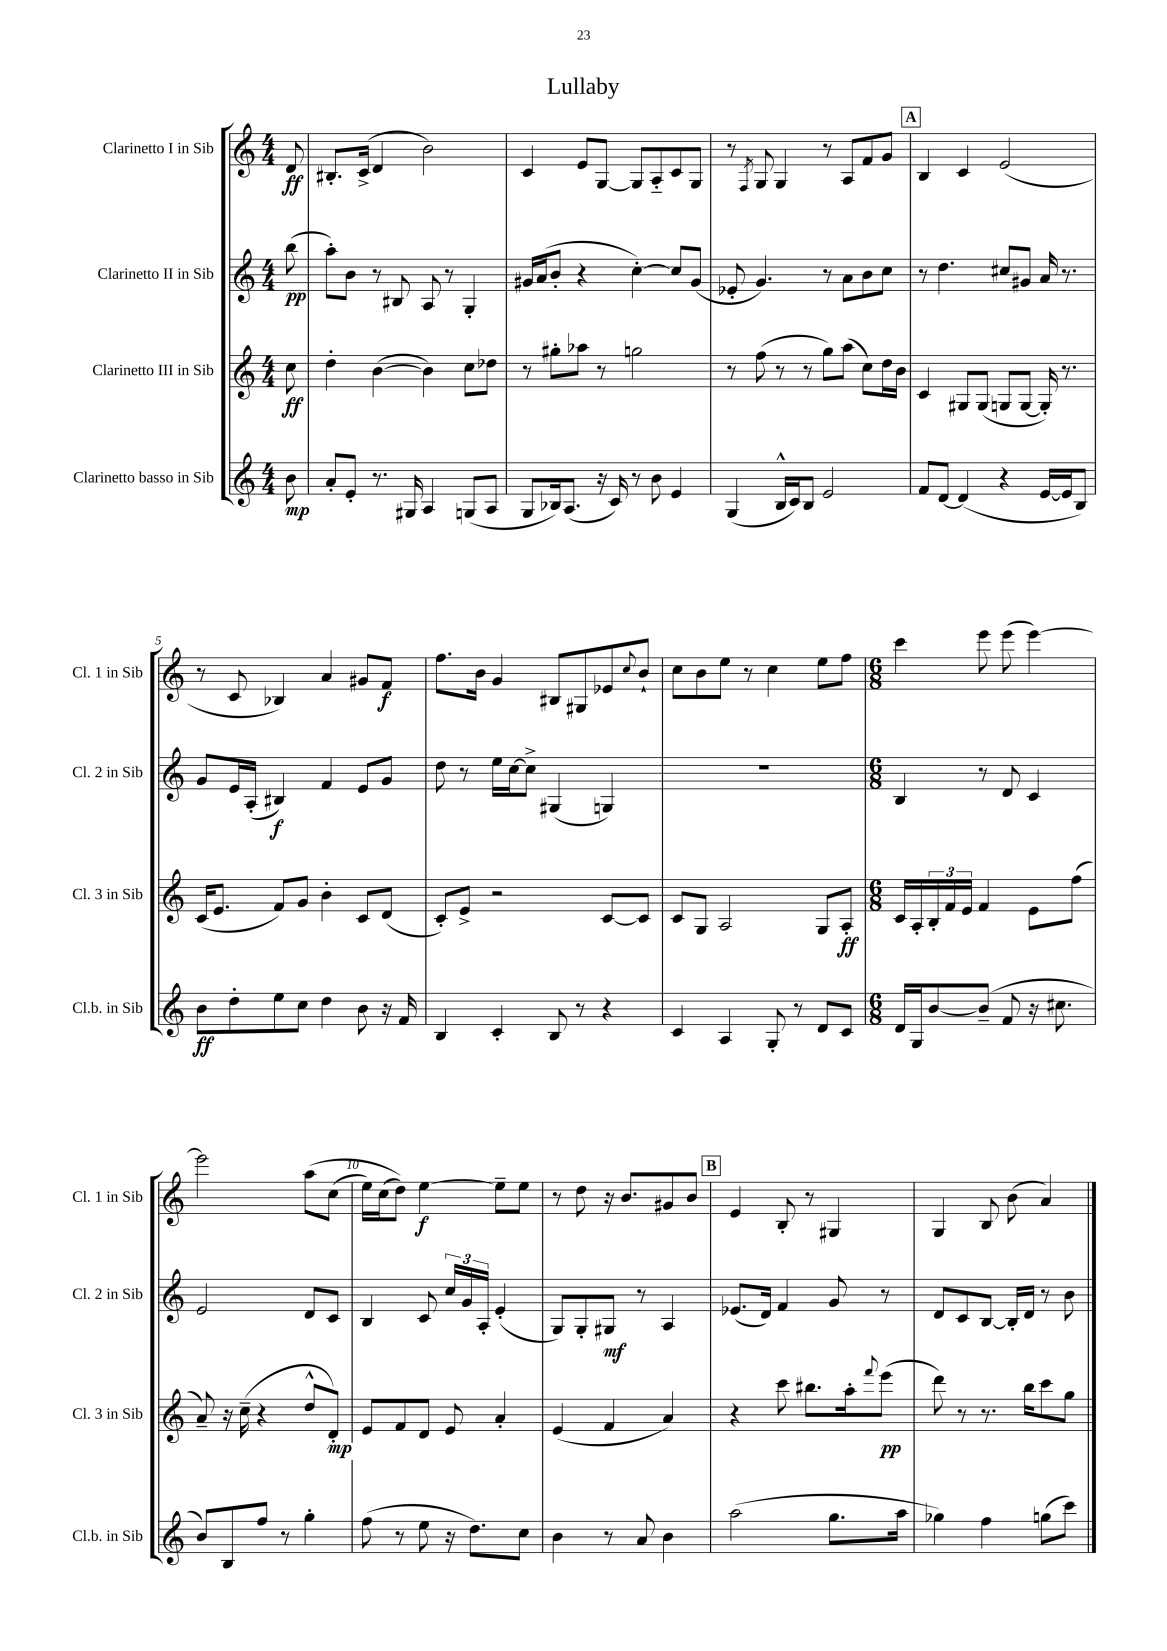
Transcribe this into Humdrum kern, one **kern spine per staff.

**kern	**kern	**kern	**kern
*staff4	*staff3	*staff2	*staff1
*clefG2	*clefG2	*clefG2	*clefG2
*k[]	*k[]	*k[]	*k[]
*M4/4	*M4/4	*M4/4	*M4/4
8b\	8cc\	(8bb\	8d/
=	=	=	=
8a'/L	4dd'\	8aa'\L)	8.B#'/L
8e'/J	.	8b\J	.
.	.	.	(16c^/Jk
8.r	([4b\	8r	4d/
.	.	8B#/	.
16G#/	.	.	.
4A/	4b\])	8A/	2b\)
.	.	8r	.
(8G/L	8cc\L	4G'/	.
8A/J	8dd-\J	.	.
=	=	=	=
8G/L	8r	16g#/LL	4c/
.	.	(16a/J	.
16B-/k)	8gg#'\L	8b'/J	.
(8.A/J	.	.	.
.	8aa-\J	4r	8e/L
16r	8r	.	[8G/J
16c/)	.	.	.
8r	2gg\	[4cc'\)	8G/]L
8b\	.	.	8A'~/
4e/	.	8cc/]L	8c/
.	.	(8g#/J	8G/J
=	=	=	=
(4G/	8r	8e-'/	8r
.	.	.	8qF/
.	(8ff\	4.g/)	8G/
16B^^/LL	8r	.	4G/
16c/J)	.	.	.
8B/J	8r	.	.
2e/	8gg\L)	8r	8r
.	(8aa\J	8a\L	8A/L
.	8cc\L)	8b\	8f/
.	16dd\L	8cc\J	8g/J
.	16b\JJ	.	.
=	=	=	=
8f/L	4c/	8r	4B/
[8d/J	.	4.dd\	.
(4d/]	8G#/L	.	4c/
.	(8G#/J	.	.
4r	8G/L	8cc#/L	(2e/
.	[8G/J	8g#/J	.
[16e/LL	16G'/])	16a/	.
16e/]J	8.r	8.r	.
8B/J)	.	.	.
=	=	=	=
8b\L	(16c/LK	8g/L	8r
.	8.e/J	.	.
8dd'\	.	16e/L	8c/
.	.	(16A'/JJ	.
8ee\	8f/L)	4B#/)	4B-/)
8cc\J	8g/J	.	.
4dd\	4b'\	4f/	4a/
8b\	8c/L	8e/L	8g#/L
16r	(8d/J	8g/J	8f/J
16f/	.	.	.
=	=	=	=
4B/	8c'/L)	8dd\	8.ff\L
.	8e^/J	8r	.
.	.	.	16b\Jk
4c'/	2r	16ee\LL	4g/
.	.	[16cc\J	.
.	.	8cc^\]J	.
8B/	.	(4G#/	8B#/L
8r	.	.	8G#/
4r	[8c/L	4G/)	8e-/
.	.	.	8qqcc/
.	8c/]J	.	8b`/J
=	=	=	=
4c/	8c/L	1r	8cc\L
.	8G/J	.	8b\
4A/	2A/	.	8ee\J
.	.	.	8r
8G'/	.	.	4cc\
8r	.	.	.
8d/L	8G/L	.	8ee\L
8c/J	8A'/J	.	8ff\J
=	=	=	=
*M6/8	*M6/8	*M6/8	*M6/8
16d/LL	16c/LL	4B/	4ccc\
16G/J	16A'/	.	.
[8b/	24B'/	.	.
.	24f/	.	.
.	24e/JJ	.	.
(8b~/]J	4f/	8r	8eee\
8f/	.	8d/	(8eee\
16r	8e\L	4c/	[4eee\)
8.cc#\	.	.	.
.	(8ff\J	.	.
=	=	=	=
8b/L)	8a~/)	2e/	2eee\]
8B/	16r	.	.
.	(16cc~\	.	.
8ff/J	4r	.	.
8r	.	.	.
4gg'\	8dd^^/L	8d/L	&(8aa\L
.	8d'/J)	8c/J	(8cc\J
=	=	=	=
(8ff\	8e/L	4B/	16ee\LL)
.	.	.	(16cc\J
8r	8f/	.	8dd\J)&)
8ee\	8d/J	8c/	[4ee\
16r	8e/	24cc/LL	.
.	.	24g/	.
8.dd\L)	.	.	.
.	.	24A'/JJ	.
.	4a'/	(4e'/	8ee~\]L
8cc\J	.	.	8ee\J
=	=	=	=
4b\	(4e/	8G/L)	8r
.	.	8G'/	8dd\
8r	4f/	8G#/J	16r
.	.	.	8.b/L
8a/	.	8r	.
4b\	4a/)	4A/	8g#/
.	.	.	8b/J
=	=	=	=
(2aa\	4r	(8.e-/L	4e/
.	.	16d/Jk)	.
.	8ccc\	4f/	8B'/
.	8.bb#\L	.	8r
8.gg\L	.	8g/	4G#/
.	16aa'\k	.	.
.	8qqfff/	.	.
.	(8eee\J	8r	.
16aa\Jk	.	.	.
=	=	=	=
4gg-\)	8ddd\)	8d/L	4G/
.	8r	8c/	.
4ff\	8.r	[8B/J	8B/
.	.	16B'/]LL	(8b\
.	16bb\LK	16d/JJ	.
(8gg\L	8ccc\	8r	4a/)
8ccc\J)	8gg\J	8b\	.
==	==	==	==
*-	*-	*-	*-
